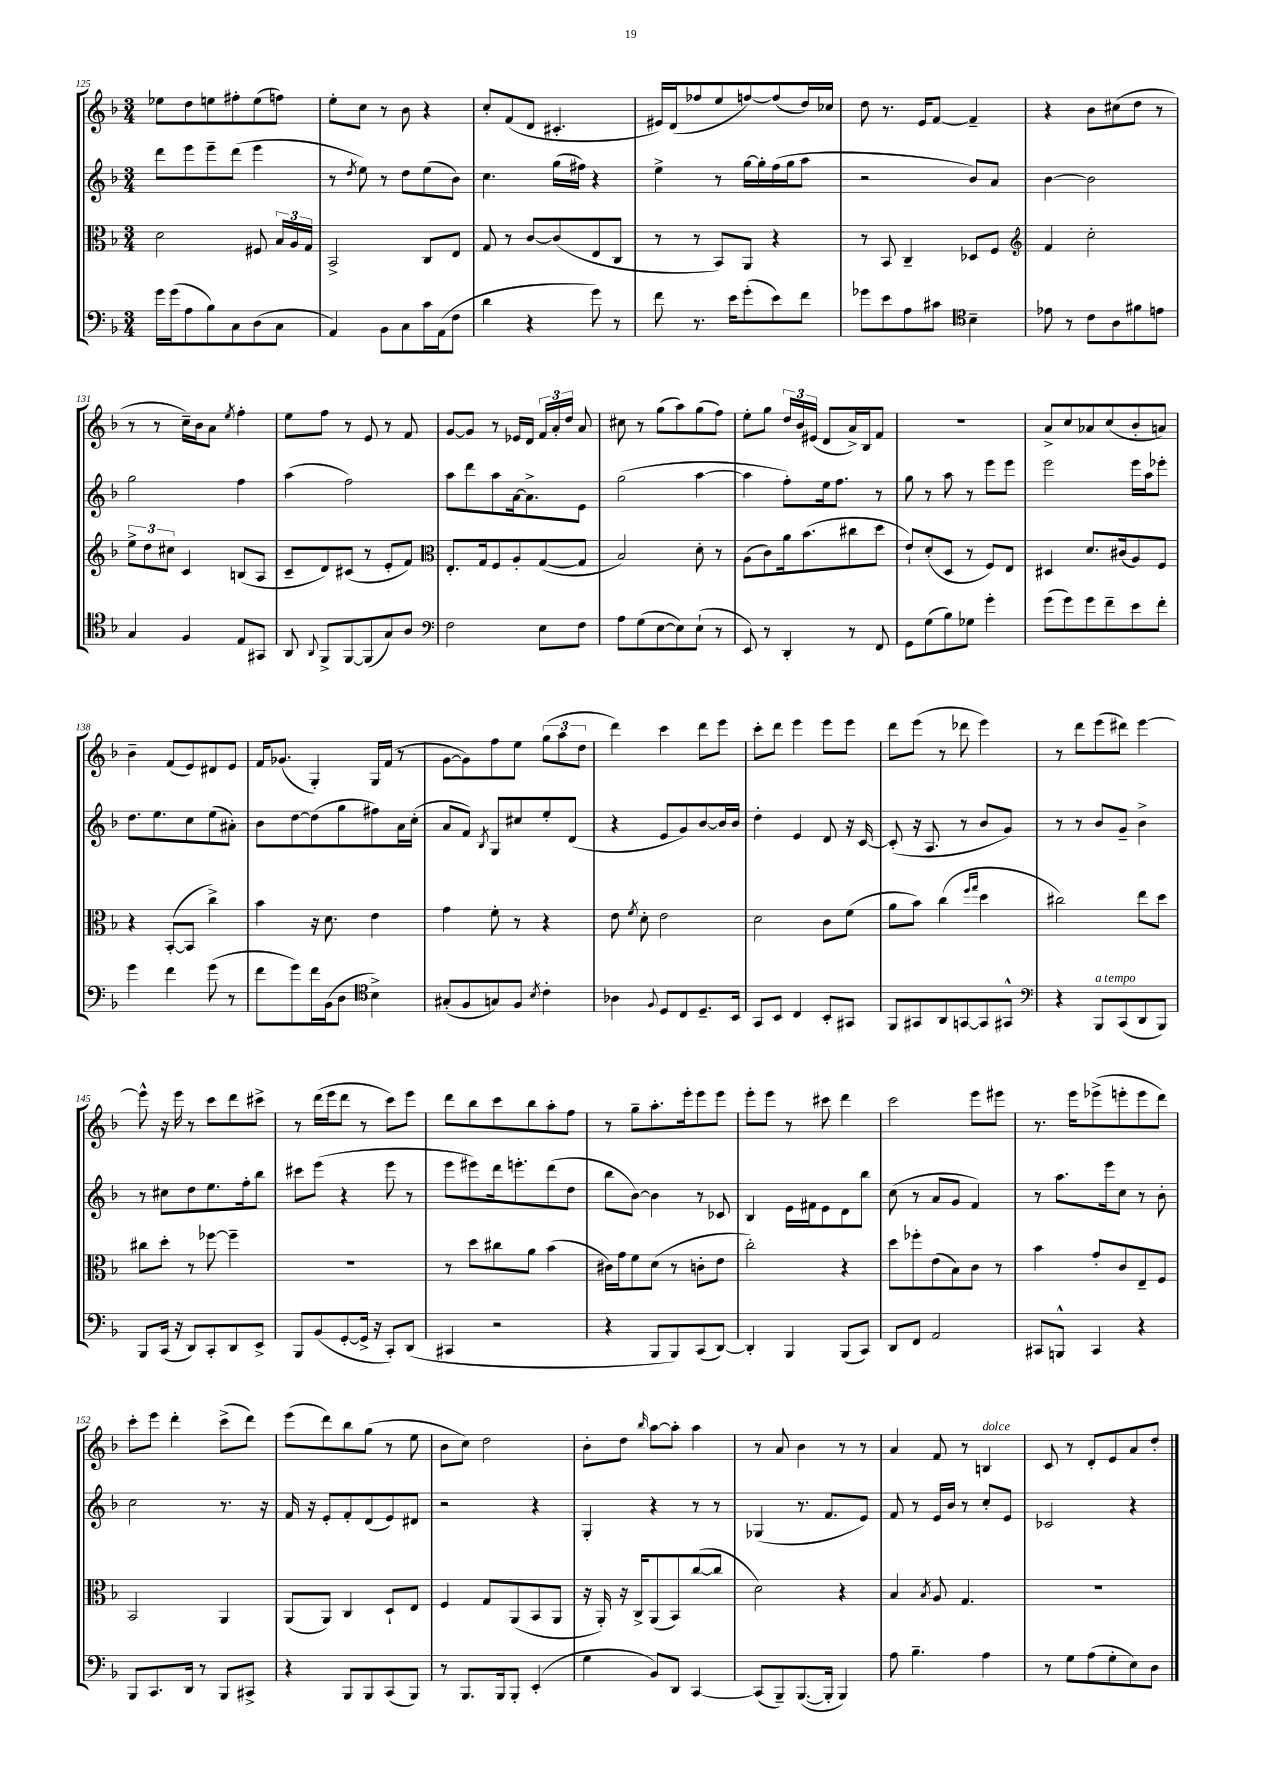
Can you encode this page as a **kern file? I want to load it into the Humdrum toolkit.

**kern	**kern	**kern	**kern
*part4	*part3	*part2	*part1
*staff4	*staff3	*staff2	*staff1
*clefF4	*clefC3	*clefG2	*clefG2
*k[b-]	*k[b-]	*k[b-]	*k[b-]
*M3/4	*M3/4	*M3/4	*M3/4
=125	=125	=125	=125
16g\LL	2d\	8ddd\L	8ee-X\L
(16g\J	.	.	.
8A\	.	8eee\	8dd\
8B-\)	.	8eee~\	8een\
8C\	.	(8ddd\J	8ff#X'\
(8D\	8F#X/	4eee\	(8ee\
8C\J	24B-/LL	.	8ffn\J)
.	24A/	.	.
.	24G/JJ	.	.
=126	=126	=126	=126
4AA/)	2BB-^/	8r	8ee'\L
.	.	8qdd/	.
.	.	8ee\)	8cc\J
8BB-\L	.	8r	8r
8C\	.	8dd\L	8b-\
16c\L	8C/L	(8ee\	4r
(16AA\J	.	.	.
8F\J	8E/J	8b-\J)	.
=127	=127	=127	=127
4d\	8G/	4.cc\	8cc'/L
.	8r	.	(8f/
4r	[8c/L	.	8d/J
.	(8c/]	(16gg\LL	4.c#X'/
.	.	16ff#X\JJ)	.
8g\)	8E/	4r	.
8r	8C/J	.	.
=128	=128	=128	=128
8f\	8r	4ee^\	16e#X/LL)
.	.	.	(16d/J
8.r	8r	.	8ff-X/
.	8BB-/L)	8r	8ee/
16e\KL	.	.	.
(8g'\	8AA/J	[16gg\LL	[8ffn/)
.	.	16gg'\]	.
8e\)	4r	(16ff\	(8ff/]
.	.	16gg\J	.
8f\J	.	8aa\J	16dd/L)
.	.	.	16cc-X/JJ
=129	=129	=129	=129
8g-X\L	8r	2r	8dd\
8e\	8BB-/	.	8.r
8A\	4C~/	.	.
.	.	.	16e/KL
8c#X\J	.	.	[8f/J
*clefC4	*	*	*
4B-~\	8D-X/L	8b-/L)	4f~/]
.	8F/J	8a/J	.
=130	=130	=130	=130
*	*clefG2	*	*
8e-X\	4f/	[4b-\	4r
8r	.	.	.
8c\L	2cc'\	2b-\]	8b-\L
8A\	.	.	(8cc#X\
8f#X\	.	.	8dd\J
8en\J	.	.	8r
!!LO:LB:g=z
=131	=131	=131	=131
4G/	12ee^\L	2gg\	8r
.	12dd\	.	.
.	.	.	8r
.	12cc#X\J	.	.
4F/	4c/	.	16cc~\LL)
.	.	.	16b-\J
.	.	.	8a\J
.	.	.	8qee/
8E/L	(8Bn/L	4ff\	4ff'\
8GG#X/J	8A/J	.	.
=132	=132	=132	=132
8AA/	8c~/L	(4aa\	8ee\L
8qqAA/	.	.	.
8FF^/L	8d/)	.	8ff\J
[8FF/	(8c#X/J	2ff\)	8r
(8FF/]	8r	.	8e/
8G/)	8e'/L	.	8r
8A/J	8f/J)	.	8f/
=133	=133	=133	=133
*clefF4	*clefC3	*	*
2F\	8.E'/L	8aa\L	[8g/L
.	.	8ddd\	8g/J]
.	16G/k	.	.
.	8F/	8aa\	8r
.	8A'/	[16a\k	16e-X/LL
.	.	8.a^\]	16d/JJ
8E\L	([8G/	.	24f/LL
.	.	.	24a'/
.	.	.	24dd/JJ
8F\J	8G/J]	8e\J	8a/
=134	=134	=134	=134
8A\L	2B-/)	(2gg\	8cc#X\
(8G\	.	.	8r
[8E\	.	.	(8gg\L
8E\])	.	.	8aa\)
(8E`\J	8d'\	[4aa\	(8gg\
8r	8r	.	8ff\J)
=135	=135	=135	=135
8EE/)	(8A\L	4aa\]	8ee'\L
8r	8c\)	.	8gg\J
4DD'/	16a\k	8ff'\L)	24dd/LL
.	.	.	24b-/
.	(8.b-\	.	.
.	.	.	(24e#X/JJ
.	.	16ee\k	8d/L
.	.	8.ff\J	.
8r	8cc#X\	.	16a^/L)
.	.	.	16B-/J
8FF/	8dd\J	8r	8f/J
=136	=136	=136	=136
8GG\L	8e`/L)	8gg\	2.r
(8G\	(8d'/	8r	.
8B-\)	8D/J	8aa\	.
8G-X\J	8r	8r	.
4g'\	8F/L)	8eee\L	.
.	8E/J	8eee\J	.
=137	=137	=137	=137
(8g\L	4D#X/	2eee\	8a^/L
8g\)	.	.	8cc/
8g\	8.d/L	.	8a-X/
8f~\	.	.	(8cc/
.	(16c#X/k	.	.
8e\	8A/)	16eee\LL	8b-'/
.	.	16aa\J	.
8f'\J	8F/J	8eee-X'\J	8an/J)
!!LO:LB:g=z
=138	=138	=138	=138
4g\	4r	8.dd\L	4b-~\
.	.	8.ee\	.
4f\	([8BB-'/L	.	(8f/L
.	8BB-/J]	8cc\	8e/)
(8g\	4cc^\)	(8ee\	8d#X/
8r	.	8a#X'\J)	8e/J
=139	=139	=139	=139
8f\L	4b-\	8b-\L	16f/KL
.	.	.	(8.g-X/J
8g\)	.	[8dd\	.
16f\L	16r	(8dd\]	4G'/)
(16BB-\J	8.d\	.	.
8D\J	.	8gg\	.
*clefC4	*	*	*
4B-^\)	4e\	8ff#X\)	16G/LL
.	.	.	(16f/JJ
.	.	16a\L	8r
.	.	(16cc'\JJ	.
=140	=140	=140	=140
(8G#X'/L	4g\	8a/L	[8g\L
8F/	.	8f/J)	8g\])
.	.	8qB-/	.
8Gn/)	8f'\	8G/L	8ff\
8F/J	8r	8cc#X/	8ee\J
8qB-/	.	.	.
4c'\	4r	8ee'/	(12gg\L
.	.	.	12aa\
.	.	(8d/J	.
.	.	.	12dd\J
=141	=141	=141	=141
4A-X\	8e\	4r	4ddd\)
.	8qf/	.	.
.	8d'\	.	.
8qqF/	.	.	.
8D/L	2e\	8e/L	4ccc\
8C/	.	8g/)	.
8.D~/	.	[8b-/	8ddd\L
.	.	16b-/L]	8eee\J
16BB-/Jk	.	16b-/JJ	.
=142	=142	=142	=142
8GG/L	2d\	4dd'\	8ccc'\L
8BB-/J	.	.	8ddd\J
4C/	.	4e/	4eee\
8BB-'/L	8c\L	8d/	8eee\L
8GG#X/J	(8f\J	16r	8eee\J
.	.	[16c/	.
=143	=143	=143	=143
8FF/L	8a\L	(8c'/]	8ddd\L
8GG#X/	8b-\J)	16r	(8eee\J
.	.	8.A/	.
8AA/	(4cc\	.	8r
[8GGn/	.	8r	8ddd-X\
.	16qqff/LL	.	.
.	16qqgg/JJ	.	.
8GG/]	4dd\	8b-/L	4eee\)
8GG#X^^/J	.	8g/J)	.
=144	=144	=144	=144
*clefF4	*	*	*
4r	2cc#X\)	8r	8r
.	.	8r	8ddd\L
!LO:TX:a:i:t=a tempo	!	!	!
8BBB-/L	.	8b-/L	(8eee\
(8CC/	.	8g~/J	8ddd#X\J)
8DD/	8ee\L	4b-^\	[4eee\
8BBB-/J)	8dd\J	.	.
!!LO:LB:g=z
=145	=145	=145	=145
8BBB-/L	8cc#X\L	8r	8eee^^\]
(16CC/Jk	8dd'\J	8cc#X\L	16r
16r	.	.	16eee\
8DD/L)	8r	8dd\	8r
8CC'/	[8ff-X\	8.ee\	8ccc\L
8DD/	4ff-~\]	.	8ddd\
.	.	16ff'\k	.
8EE^/J	.	8bb-\J	8ccc#X^\J
=146	=146	=146	=146
8BBB-/L	2.r	8ccc#X\L	8r
(8BB-/	.	(8eee\J	(16ddd\LL
.	.	.	16eee\J
[8GG'/	.	4r	8ddd\J
16GG^/Jk]	.	.	8r
16r	.	.	.
8CC'/L)	.	8eee\	8ccc\L)
(8DD/J	.	8r	8eee\J
=147	=147	=147	=147
4CC#X/	8r	8eee\L	8ddd\L
.	8dd\L	8eee#X\)	8bb-\
2r	8cc#X\	16ddd\k	8ccc\
.	.	8.eeen'\	.
.	8a\J	.	8bb-\
.	(4b-\	(8ddd\	8aa'\
.	.	8dd\J	8ff\J
=148	=148	=148	=148
4r	16c#X\LL)	8bb-\L	8r
.	16g\J	.	.
.	8f\	[8b-\J)	8gg~\L
8BBB-/L	(8d\J	4b-\]	8.aa'\
8BBB-/)	8r	.	.
.	.	.	16eee'\k
(8CC/	8cn'\L	8r	8eee\
[8DD/J)	8e\J	8c-X/	8eee\J
=149	=149	=149	=149
4DD'/]	2cc'\)	4B-/	8eee'\L
.	.	.	8eee\J
4BBB-/	.	16e\LL	8r
.	.	16f#X\J	.
.	.	8e\	8ccc#X\
(8BBB-/L	4r	8d\	4ddd\
8CC/J)	.	8bb-\J	.
=150	=150	=150	=150
8DD/L	8dd\L	(8cc\	2ccc\
8FF/J	8ff-X'\	8r	.
2AA/	(8e\	8a/L	.
.	8B-\)	8g/J	.
.	8c\J	4f/)	8eee\L
.	8r	.	8eee#X\J
=151	=151	=151	=151
8CC#X/L	4b-\	8r	8.r
8BBBn^^/J	.	8.aa\L	.
.	.	.	16eee\KL
4CC#/	8g'/L	.	(8eee-X^\
.	.	16eee\k	.
.	8c/	8cc\J	8eeen'\
4r	8E~/	8r	8eee\
.	8F/J	8b-'\	8ddd\J)
!!LO:LB:g=z
=152	=152	=152	=152
8BBB-/L	2BB-/	2cc\	8ccc'\L
8.CC/	.	.	8eee\J
.	.	.	4ddd'\
16DD/Jk	.	.	.
8r	.	.	.
8BBB-/L	4AA/	8.r	(8ccc^\L
8CC#X^/J	.	.	8ddd\J)
.	.	16r	.
=153	=153	=153	=153
4r	(8AA/L	16f/	(8eee\L
.	.	16r	.
.	8AA/J)	8e'/L	8ddd\)
8BBB-/L	4C/	8f'/	8bb-\
8BBB-/	.	(8d/	(8gg\J
(8CC/	8D`/L	8e/)	8r
8BBB-/J)	8E/J	8d#X/J	8ee\
=154	=154	=154	=154
8r	4F/	2r	8b-\L
8.BBB-/L	.	.	8cc\J)
.	8G/L	.	2dd\
16BBB-/k	.	.	.
8BBB-'/J	(8AA/	.	.
(4EE'/	8BB-/	4r	.
.	8AA/J	.	.
=155	=155	=155	=155
4G\	16r	4G'/	8b-'\L
.	16AA'/)	.	.
.	16r	.	8dd\J
.	16C^/KL	.	.
.	.	.	16qqbb-/
8BB-/L)	(8AA/	4r	[8aa\L
8DD/J	8BB-/)	.	8aa'\J]
[4CC/	([8cc/	8r	4aa\
.	8cc/J]	8r	.
=156	=156	=156	=156
(8CC/L]	2d\)	(4G-X/	8r
8BBB-~/)	.	.	8a/
([8.BBB-/	.	8.r	4b-\
16BBB-'/Jk]	.	8.f/L	.
4BBB-/)	4r	.	8r
.	.	8e/J)	8r
=157	=157	=157	=157
8A\	4B-/	8f/	4a/
4.B-~\	.	8r	.
.	8qB-/	.	.
.	8A/	16e/LL	8f/
.	.	16b-/JJ	.
.	4.G/	8r	8r
!	!	!	!LO:TX:a:i:t=dolce
4A\	.	8cc'/L	4Bn/
.	.	8e/J	.
=158	=158	=158	=158
8r	2.r	2c-X/	8c/
8G\L	.	.	8r
(8A\	.	.	8d'/L
8G'\	.	.	8e/
8E\)	.	4r	8a/
8D\J	.	.	8dd'/J
==	==	==	==
*-	*-	*-	*-
